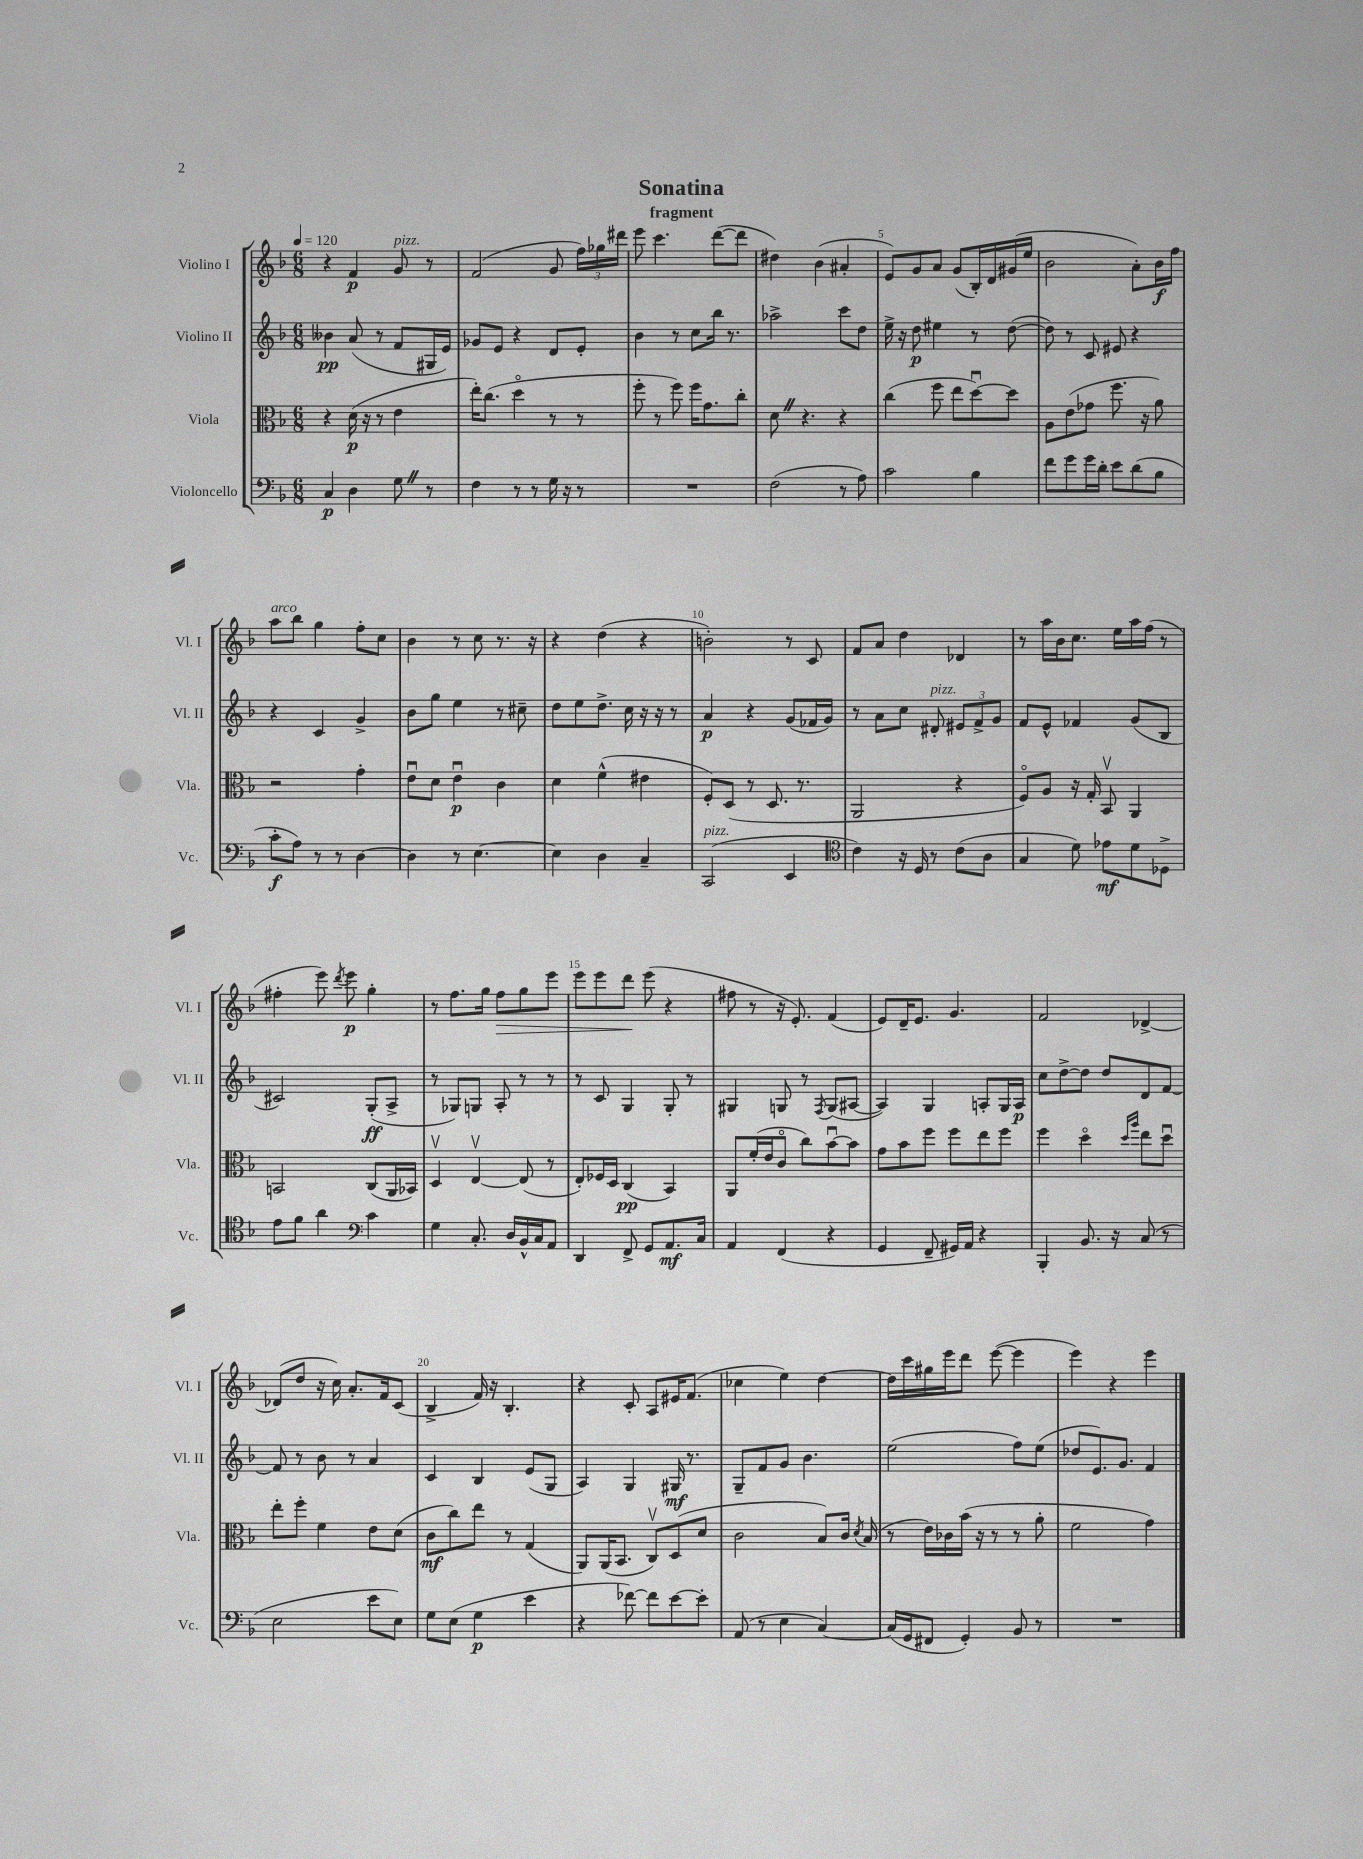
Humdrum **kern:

**kern	**dynam	**kern	**dynam	**kern	**dynam	**kern	**dynam
*part4	*part4	*part3	*part3	*part2	*part2	*part1	*part1
*staff4	*staff4	*staff3	*staff3	*staff2	*staff2	*staff1	*staff1
*I"Violoncello	*	*I"Viola	*	*I"Violino II	*	*I"Violino I	*
*I'Vc.	*	*I'Vla.	*	*I'Vl. II	*	*I'Vl. I	*
*clefF4	*	*clefC3	*	*clefG2	*	*clefG2	*
*k[b-]	*	*k[b-]	*	*k[b-]	*	*k[b-]	*
*M6/8	*	*M6/8	*	*M6/8	*	*M6/8	*
*MM120	*	*MM120	*	*MM120	*	*MM120	*
=1	=1	=1	=1	=1	=1	=1	=1
4C/	p	4r	.	4b--X\	pp	4r	.
4D\	.	(16d\	p	(8a/	.	4f/	p
.	.	16r	.	.	.	.	.
.	.	8r	.	8r	.	.	.
!	!	!	!	!	!	!LO:TX:a:i:t=pizz.	!
8GZ\	.	4e\	.	8f/L	.	8g/	.
8r	.	.	.	16G#X/L	.	8r	.
.	.	.	.	16e/JJ)	.	.	.
=2	=2	=2	=2	=2	=2	=2	=2
4F\	.	16ee'\KL)	.	8g-X/L	.	(2f/	.
.	.	(8.cc\J	.	.	.	.	.
.	.	.	.	8e/J	.	.	.
8r	.	4dd\	.	4r	.	.	.
8r	.	.	.	.	.	.	.
16G\	.	8r	.	8d/L	.	8g/	.
16r	.	.	.	.	.	.	.
8r	.	8r	.	8e'/J	.	24ff\LL)	.
.	.	.	.	.	.	24gg-X\	.
.	.	.	.	.	.	24ddd#X\JJ	.
=3	=3	=3	=3	=3	=3	=3	=3
2.r	.	8ff'\	.	4b-\	.	8eee\	.
.	.	8r	.	.	.	4.ccc\	.
.	.	8ff\)	.	8r	.	.	.
.	.	16ff\KL	.	8cc\L	.	.	.
.	.	8.g\	.	.	.	.	.
.	.	.	.	16bb-\Jk	.	([8ddd\L	.
.	.	.	.	8.r	.	.	.
.	.	8cc'\J	.	.	.	8ddd\J]	.
=4	=4	=4	=4	=4	=4	=4	=4
(2F\	.	8dZ\	.	2aa-X^\	.	4dd#X\)	.
.	.	4.r	.	.	.	.	.
.	.	.	.	.	.	(4b-\	.
8r	.	4r	.	8ccc\L	.	4a#X'/	.
8A\)	.	.	.	8dd\J	.	.	.
=5	=5	=5	=5	=5	=5	=5	=5
2c\	.	(4cc\	.	16ee^\	.	8e/L)	.
.	.	.	.	16r	.	.	.
.	.	.	.	8dd\	p	8g/	.
.	.	8ff\	.	4ee#X\	.	8a/J	.
.	.	8ee\L	.	.	.	(8g/L	.
4B-\	.	[8ddu\)	.	8r	.	16B-'/L)	.
.	.	.	.	.	.	16d/	.
.	.	8dd\J]	.	([8dd\	.	(16g#X/	.
.	.	.	.	.	.	16ee/JJ	.
=6	=6	=6	=6	=6	=6	=6	=6
8f\L	.	8A\L	.	8dd\])	.	2b-\	.
8g\	.	(8e\	.	8r	.	.	.
16g\L	.	8g-X\J	.	8c/	.	.	.
16d'\JJ	.	.	.	.	.	.	.
8e\L	.	8.ff\	.	8e#X/	.	.	.
(8d\	.	.	.	4r	.	8a'\L)	.
.	.	16r	.	.	.	.	.
8B-\J	.	8a\)	.	.	.	16b-\L	f
.	.	.	.	.	.	16ff\JJ	.
!!LO:LB:g=z
=7	=7	=7	=7	=7	=7	=7	=7
!	!	!	!	!	!	!LO:TX:a:i:t=arco	!
8c'\L	f	2r	.	4r	.	8aa\L	.
8A\J)	.	.	.	.	.	8bb-\J	.
8r	.	.	.	4c/	.	4gg\	.
8r	.	.	.	.	.	.	.
[4D\	.	4g'\	.	4g^/	.	8ff'\L	.
.	.	.	.	.	.	8cc\J	.
=8	=8	=8	=8	=8	=8	=8	=8
4D\]	.	8eu\L	.	8b-\L	.	4b-\	.
.	.	8d\J	.	8gg\J	.	.	.
8r	.	4eu\	p	4ee\	.	8r	.
[4.E\	.	.	.	.	.	8cc\	.
.	.	4c\	.	8r	.	8.r	.
.	.	.	.	8cc#X~\	.	.	.
.	.	.	.	.	.	16r	.
=9	=9	=9	=9	=9	=9	=9	=9
4E\]	.	4d\	.	8dd\L	.	4r	.
.	.	.	.	8ee\	.	.	.
4D\	.	(4f^^\	.	8.dd^\J	.	(4dd\	.
.	.	.	.	16cc\	.	.	.
4C~/	.	4e#X\	.	16r	.	4r	.
.	.	.	.	16r	.	.	.
.	.	.	.	8r	.	.	.
=10	=10	=10	=10	=10	=10	=10	=10
!LO:TX:a:i:t=pizz.	!	!	!	!	!	!	!
(2CC/	.	8F'/L)	.	4a/	p	2bn'\)	.
.	.	(8D/J	.	.	.	.	.
.	.	8r	.	4r	.	.	.
.	.	8.D/	.	.	.	.	.
4EE/	.	.	.	(8g/L	.	8r	.
.	.	8.r	.	.	.	.	.
.	.	.	.	16f-X/L	.	8c/	.
.	.	.	.	16g/JJ)	.	.	.
=11	=11	=11	=11	=11	=11	=11	=11
*clefC4	*	*	*	*	*	*	*
4c\)	.	2AA/	.	8r	.	8f/L	.
.	.	.	.	8a\L	.	8a/J	.
16r	.	.	.	8cc\J	.	4dd\	.
16D/	.	.	.	.	.	.	.
!	!	!	!	!LO:TX:a:i:t=pizz.	!	!	!
8r	.	.	.	8d#X'/	.	.	.
(8c\L	.	4r	.	12e#X/L	.	4d-X/	.
.	.	.	.	12f^/	.	.	.
8A\J	.	.	.	.	.	.	.
.	.	.	.	12g/J	.	.	.
=12	=12	=12	=12	=12	=12	=12	=12
4G/	.	8F/L)	.	8f/L	.	8r	.
.	.	8A/J	.	8e^^/J	.	16aa\LL	.
.	.	.	.	.	.	16b-\J	.
8d\)	.	16r	.	4f-X/	.	8.cc\J	.
.	.	16G'/	.	.	.	.	.
8e-X\L	mf	8BB-v/	.	.	.	.	.
.	.	.	.	.	.	16ee\LL	.
8d\	.	4AA/	.	(8g/L	.	16aa\	.
.	.	.	.	.	.	(16ff\JJ	.
8D-X^\J	.	.	.	8B-/J	.	8r	.
!!LO:LB:g=z
=13	=13	=13	=13	=13	=13	=13	=13
8e\L	.	2BBn/	.	2c#X/)	.	4ff#X'\	.
8f\J	.	.	.	.	.	.	.
4a\	.	.	.	.	.	8eee\)	.
.	.	.	.	.	.	8qddd/	.
.	.	.	.	.	.	8eee\	p
*clefF4	*	*	*	*	*	*	*
4c\	.	(8C/L	.	(8G'/L	ff	4gg'\	.
.	.	16AA/L	.	8A^/J	.	.	.
.	.	16BB-X/JJ)	.	.	.	.	.
=14	=14	=14	=14	=14	=14	=14	=14
4G\	.	4Dv/	.	8r	.	8r	.
.	.	.	.	8G-X/L)	.	8.ff\L	.
8.C'/	.	[4Ev/	.	8Gn/J	.	.	.
.	.	.	.	.	.	16gg\Jk	.
!	!	!	!	!	!	!	!LO:HP:b
.	.	.	.	8A'/	.	8ff\L	>
16D/LL	.	.	.	.	.	.	.
16BB-^^/	.	(8E/]	.	8r	.	8gg\	.
16C/J	.	.	.	.	.	.	.
8AA/J	.	8r	.	8r	.	8eee\J	.
=15	=15	=15	=15	=15	=15	=15	=15
4DD/	.	8E'/L)	.	8r	.	8eee\L	.
.	.	16F-X/L	.	8c/	.	8eee\	.
.	.	16D/JJ	.	.	.	.	.
8FF^/	.	(4C/	pp	4G/	.	8ddd\J	.
8GG/L	.	.	.	.	.	(8eee\	]
8.AA/	mf	4BB-/)	.	8G'/	.	4r	.
.	.	.	.	8r	.	.	.
16C/Jk	.	.	.	.	.	.	.
=16	=16	=16	=16	=16	=16	=16	=16
4AA/	.	8AA/L	.	4G#X/	.	8ff#X\	.
.	.	(16f'/L	.	.	.	8r	.
.	.	16e/J	.	.	.	.	.
(4FF/	.	8c/J	.	8Gn/	.	16r	.
.	.	.	.	.	.	8.e'/)	.
.	.	8cc\L)	.	8r	.	.	.
.	.	.	.	8qF/	.	.	.
4r	.	[8b-u\	.	(8G/L	.	(4f/	.
.	.	8b-\J]	.	[8A#X/J	.	.	.
=17	=17	=17	=17	=17	=17	=17	=17
4GG/	.	8g\L	.	4A#/])	.	8e/L)	.
.	.	8b-\	.	.	.	16d~/K	.
.	.	.	.	.	.	8.e/J	.
8FF~/	.	8ff\J	.	4G/	.	.	.
16GG#X/LL)	.	8ff\L	.	.	.	4.g/	.
16AA/JJ	.	.	.	.	.	.	.
4r	.	8ee\	.	8An'/L	.	.	.
.	.	8ff\J	.	16G/L	.	.	.
.	.	.	.	16A/JJ	p	.	.
=18	=18	=18	=18	=18	=18	=18	=18
4BBB-'/	.	4ff\	.	8cc\L	.	2f/	.
.	.	.	.	[8dd^\	.	.	.
8.BB-/	.	4dd\	.	8dd\J]	.	.	.
.	.	.	.	8dd/L	.	.	.
16r	.	.	.	.	.	.	.
.	.	16qqdd/LL	.	.	.	.	.
.	.	16qqaa/JJ	.	.	.	.	.
(8C/	.	8ee\L	.	8d/	.	[4d-X^/	.
8r	.	8ddu\J	.	[8f/J	.	.	.
!!LO:LB:g=z
=19	=19	=19	=19	=19	=19	=19	=19
2E\	.	8ee'\L	.	8f/]	.	(8d-X/L]	.
.	.	8ff'\J	.	8r	.	8dd/J	.
.	.	4f\	.	8b-\	.	16r	.
.	.	.	.	.	.	16cc\)	.
.	.	.	.	8r	.	8.a'/L	.
8e\L	.	8e\L	.	4a/	.	.	.
.	.	.	.	.	.	16f/k	.
8E\J)	.	(8d\J	.	.	.	(8c/J	.
=20	=20	=20	=20	=20	=20	=20	=20
8G\L	.	8c\L	mf	4c/	.	4B-^/	.
(8E\J	.	8cc\)	.	.	.	.	.
4G\	p	8ee\J	.	4B-/	.	16f/)	.
.	.	.	.	.	.	16r	.
.	.	8r	.	.	.	4.B-'/	.
4e\	.	(4G/	.	(8e/L	.	.	.
.	.	.	.	8G/J	.	.	.
=21	=21	=21	=21	=21	=21	=21	=21
4r	.	8AA/L)	.	4A/)	.	4r	.
.	.	(16AA/K	.	.	.	.	.
.	.	8.BB-/J	.	.	.	.	.
[8f-X\)	.	.	.	4G/	.	8c'/	.
8f-\L]	.	8Cv/L)	.	.	.	8A/L	.
[8e\	.	(8D/	.	16G#X/	mf	16e#X/K	.
.	.	.	.	8.r	.	(8.f/J	.
8e'\J]	.	8d/J	.	.	.	.	.
=22	=22	=22	=22	=22	=22	=22	=22
(8AA/	.	2c\	.	8G~/L	.	4cc-X\	.
8r	.	.	.	8f/	.	.	.
4E\	.	.	.	8g/J	.	4ee\)	.
.	.	.	.	4.b-\	.	.	.
[4C/)	.	8B-/L)	.	.	.	[4dd\	.
.	.	16c/Jk	.	.	.	.	.
.	.	8qd/	.	.	.	.	.
.	.	(16B-/	.	.	.	.	.
=23	=23	=23	=23	=23	=23	=23	=23
(16C/LL]	.	8r	.	(2ee\	.	16dd\LL]	.
16GG/J	.	.	.	.	.	16ccc\	.
8FF#X/J	.	16e\LL)	.	.	.	16gg#X\	.
.	.	16c-X\	.	.	.	16eee\J	.
4GG'/)	.	(16b-\JJ	.	.	.	8ddd\J	.
.	.	16r	.	.	.	.	.
.	.	8r	.	.	.	([8eee\	.
8BB-/	.	8r	.	8ff\L)	.	4eee\]	.
8r	.	8a'\	.	(8ee\J	.	.	.
=24	=24	=24	=24	=24	=24	=24	=24
2.r	.	2f\	.	8dd-X/L	.	4eee\)	.
.	.	.	.	8.e/)	.	.	.
.	.	.	.	.	.	4r	.
.	.	.	.	8.g/J	.	.	.
.	.	4g\)	.	4f/	.	4eee\	.
==	==	==	==	==	==	==	==
*-	*-	*-	*-	*-	*-	*-	*-
